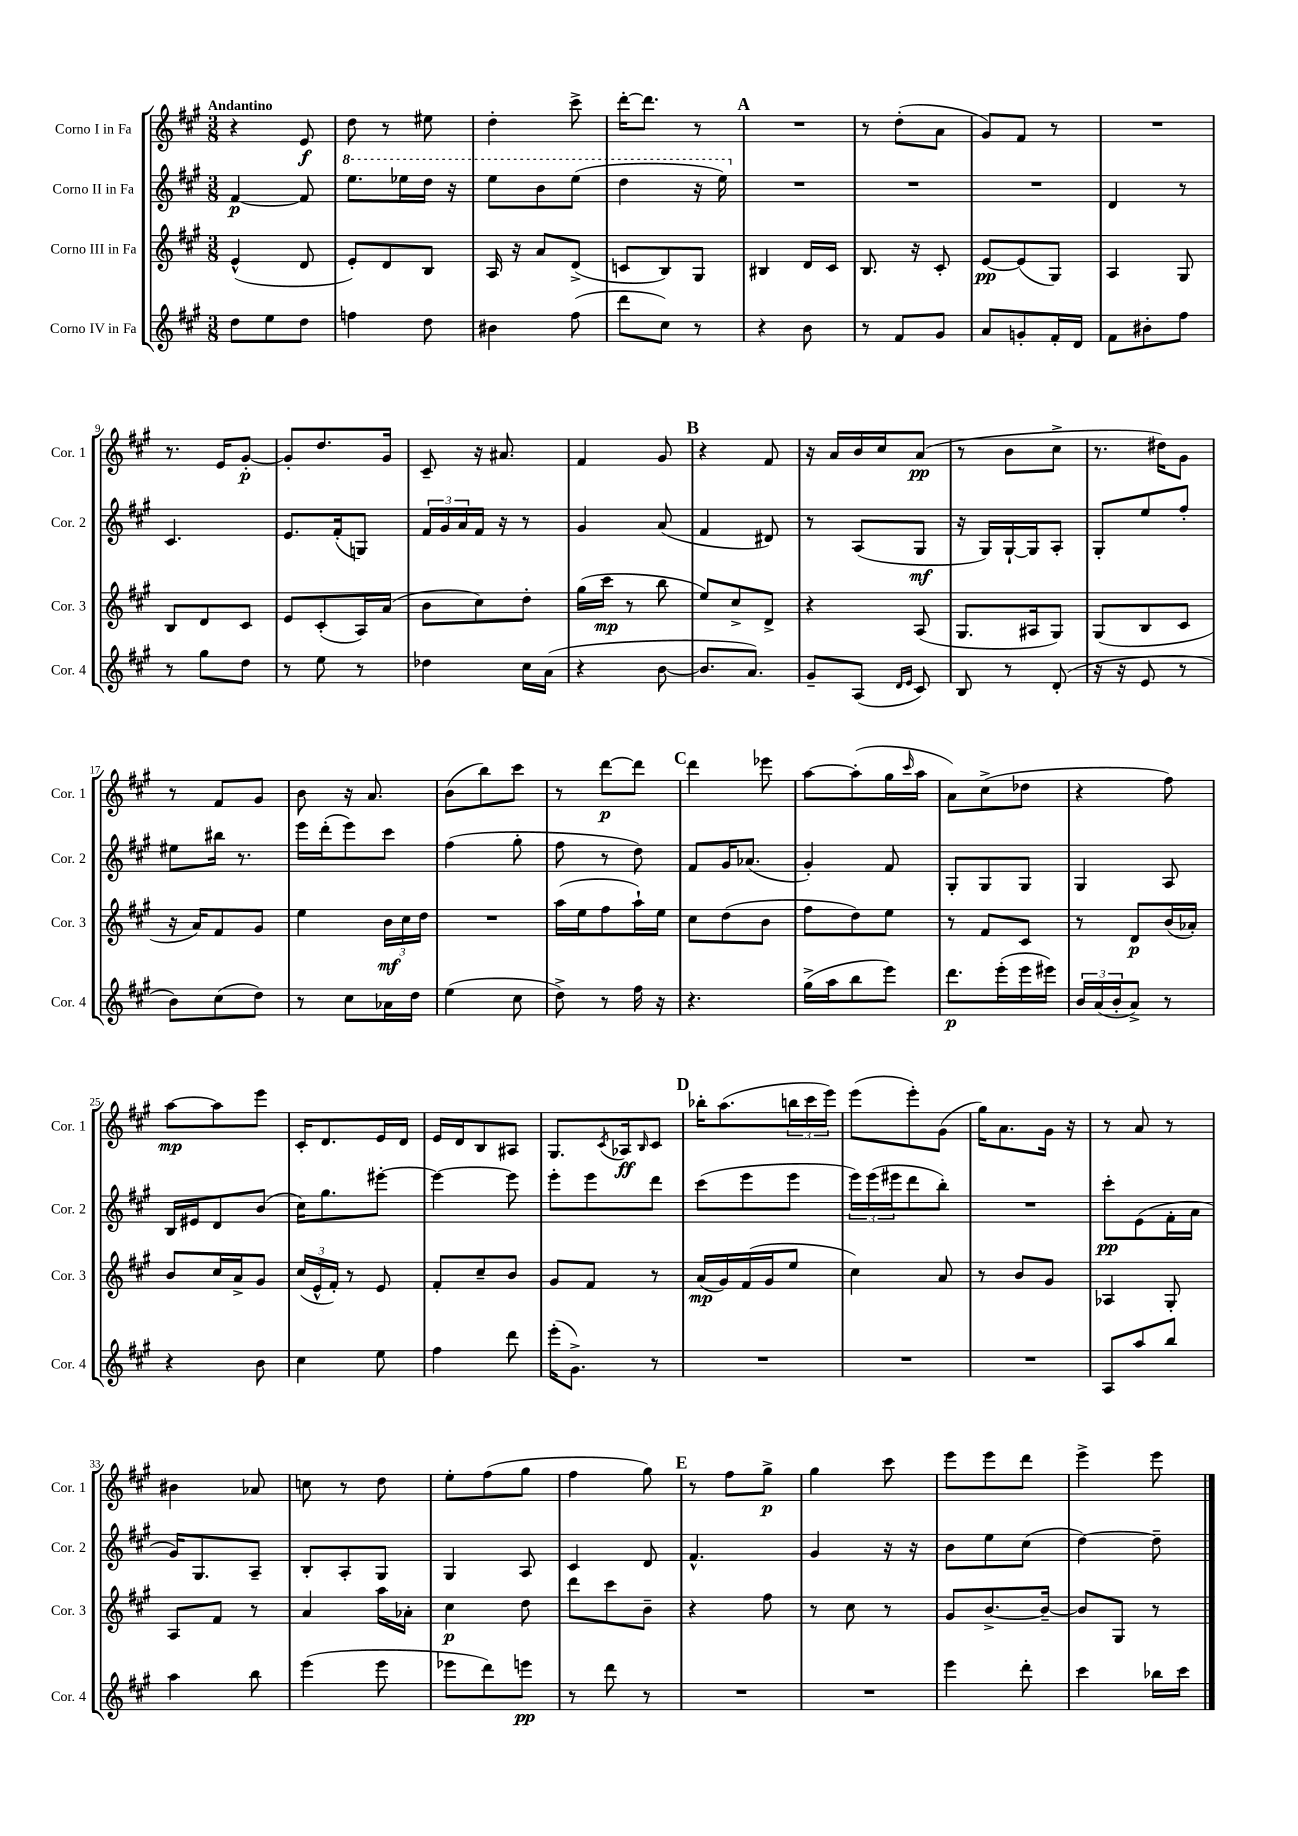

**kern	**kern	**kern	**kern
*staff4	*staff3	*staff2	*staff1
*clefG2	*clefG2	*clefG2	*clefG2
*k[f#c#g#]	*k[f#c#g#]	*k[f#c#g#]	*k[f#c#g#]
*M3/8	*M3/8	*M3/8	*M3/8
8dd\L	(4e^^/	[4f#/	4r
8ee\	.	.	.
8dd\J	8d/	8f#/]	8e/
=	=	=	=
4ff\	8e'/L)	8.eee\L	8dd\
.	8d/	.	8r
.	.	16eee-\L	.
8dd\	8B/J	16ddd\JJ	8ee#\
.	.	16r	.
=	=	=	=
4b#\	16A/	8eee\L	4dd'\
.	16r	.	.
.	8a/L	8bb\	.
(8ff#\	(8d^/J	(8eee\J	8ccc#^\
=	=	=	=
8ddd\L	8c/L	4ddd\	[16ddd'\LK
.	.	.	8.ddd\]J
8cc#\J)	8B/)	.	.
8r	8G#/J	16r	8r
.	.	16eee\)	.
=	=	=	=
4r	4B#/	4.r	4.r
8b\	16d/LL	.	.
.	16c#/JJ	.	.
=	=	=	=
8r	8.B/	4.r	8r
8f#/L	.	.	(8dd'\L
.	16r	.	.
8g#/J	8c#'/	.	8a\J
=	=	=	=
8a/L	[8e/L	4.r	8g#/L)
8g'/	(8e/]	.	8f#/J
16f#'/L	8G#/J)	.	8r
16d/JJ	.	.	.
=	=	=	=
8f#\L	4A/	4d/	4.r
8b#'\	.	.	.
8ff#\J	8G#/	8r	.
=	=	=	=
8r	8B/L	4.c#/	8.r
8gg#\L	8d/	.	.
.	.	.	16e/LK
8dd\J	8c#/J	.	[8g#'/J
=	=	=	=
8r	8e/L	8.e/L	8g#'/]L
8ee\	(8c#'/	.	8.dd/
.	.	(16f#'/k	.
8r	16A/L)	8G/J)	.
.	(16a/JJ	.	16g#/Jk
=	=	=	=
4dd-\	8b\L	24f#/LL	8c#~/
.	.	24g#/	.
.	.	24a/	.
.	8cc#\)	16f#/JJ	16r
.	.	16r	8.a#/
16cc#\LL	8dd'\J	8r	.
(16a\JJ	.	.	.
=	=	=	=
4r	(16gg#\LL	4g#/	4f#/
.	16ccc#\JJ	.	.
.	8r	.	.
[8b\	8bb\	(8a/	8g#/
=	=	=	=
8.b/]L	8ee/L)	4f#/	4r
.	8cc#^/	.	.
8.a/J)	.	.	.
.	8d^/J	8d#/)	8f#/
=	=	=	=
8g#~/L	4r	8r	16r
.	.	.	16a/LL
(8A/J	.	(8A/L	16b/
.	.	.	16cc#/J
16qqd/LL	.	.	.
16qqe/JJ	.	.	.
8c#/)	(8A/	8G#/J	(8a/J
=	=	=	=
8B/	8.G#/L	16r	8r
.	.	16G#/LL)	.
8r	.	[16G#`/	8b\L
.	16A#/k	16G#/]J	.
(8d'/	8G#/J)	8A'/J	8cc#^\J
=	=	=	=
16r	(8G#/L	8G#'/L	8.r
16r	.	.	.
8e/	8B/	8ee/	.
.	.	.	16dd#\LK)
8r	8c#/J	8ff#'/J	8g#\J
=	=	=	=
8b\L)	16r	8ee#\L	8r
.	16a/LK)	.	.
(8cc#\	8f#/	16bb#\Jk	8f#/L
.	.	8.r	.
8dd\J)	8g#/J	.	8g#/J
=	=	=	=
8r	4ee\	16eee\LL	8b\
.	.	(16ddd'\J	.
8cc#\L	.	8eee\)	16r
.	.	.	8.a/
16a-\L	24b\LL	8ccc#\J	.
.	24cc#\	.	.
16dd\JJ	.	.	.
.	24dd\JJ	.	.
=	=	=	=
(4ee\	4.r	(4ff#\	(8b\L
.	.	.	8bb\)
8cc#\	.	8gg#'\	8ccc#\J
=	=	=	=
8dd^\)	(16aa\LL	8ff#\	8r
.	16ee\J	.	.
8r	8ff#\	8r	[8ddd\L
16ff#\	16aa`\L)	8dd\)	8ddd\]J
16r	16ee\JJ	.	.
=	=	=	=
4.r	8cc#\L	8f#/L	4ddd\
.	(8dd\	16g#/K	.
.	.	(8.a-/J	.
.	8b\J	.	8eee-\
=	=	=	=
(16gg#^\LL	8ff#\L	4g#'/)	[8aa\L
16aa\J	.	.	.
8bb\	8dd\)	.	(8aa'\]
8eee\J)	8ee\J	8f#/	16gg#\L
.	.	.	16qqccc#/
.	.	.	16aa\JJ
=	=	=	=
8.ddd\L	8r	8G#'/L	8a\L)
.	8f#/L	8G#/	(8cc#^\
(16eee'\L	.	.	.
16eee\	8c#/J	8G#/J	8dd-\J
16eee#\JJ)	.	.	.
=	=	=	=
24b/LL	8r	4G#/	4r
(24a/	.	.	.
24b'/J	.	.	.
8a^/J)	8d/L	.	.
8r	(16b/L	8A/	8ff#\)
.	16a-'/JJ)	.	.
=	=	=	=
4r	8b/L	16B/LL	[8aa\L
.	.	16e#/J	.
.	16cc#/L	8d/	8aa\]
.	16a^/J	.	.
8b\	8g#/J	(8b/J	8eee\J
=	=	=	=
4cc#\	(24cc#/LL	16cc#\LK)	16c#'/LK
.	24e^^/	.	.
.	.	8.gg#\	8.d/
.	24f#'/JJ)	.	.
.	8r	.	.
8ee\	8e/	[8eee#'\J	16e/L
.	.	.	16d/JJ
=	=	=	=
4ff#\	8f#'/L	4eee#\_	16e/LL
.	.	.	16d/J
.	8cc#~/	.	8B/
8ddd\	8b/J	8eee#\]	8A#/J
=	=	=	=
(16eee'\LK	8g#/L	8eee'\L	8.G#/L
8.g#^\J)	.	.	.
.	8f#/J	8eee\	.
.	.	.	8qc#/
.	.	.	16A-/k
.	.	.	16qqB/
8r	8r	8ddd\J	8c#/J
=	=	=	=
4.r	(16a/LL	(8ccc#\L	16bb-'\LK
.	16g#/)	.	(8.aa\
.	(16f#/	8eee\	.
.	16g#/J	.	.
.	8ee/J	8eee\J	24bb\L
.	.	.	24ccc#\
.	.	.	24eee\JJ)
=	=	=	=
4.r	4cc#\)	24eee\LL)	(8eee\L
.	.	(24eee\	.
.	.	24eee#\J	.
.	.	8ddd\	8eee'\)
.	8a/	8bb'\J)	(8g#\J
=	=	=	=
4.r	8r	4.r	16gg#\LK)
.	.	.	8.a\
.	8b/L	.	.
.	8g#/J	.	16g#\Jk
.	.	.	16r
=	=	=	=
8A/L	4A-/	8ccc#'\L	8r
8aa/	.	(8e\	8a/
8bb/J	8G#'/	16f#'\L	8r
.	.	16a\JJ	.
=	=	=	=
4aa\	8A/L	16g#/LK)	4b#\
.	.	8.G#/	.
.	8f#/J	.	.
8bb\	8r	8A~/J	8a-/
=	=	=	=
(4eee\	4a/	8B'/L	8cc\
.	.	8A'/	8r
8eee\	16aa\LL	8G#/J	8dd\
.	16a-'\JJ	.	.
=	=	=	=
8eee-\L	4cc#\	4G#/	8ee'\L
8ddd\)	.	.	(8ff#\
8eee\J	8dd\	8A/	8gg#\J
=	=	=	=
8r	8ddd\L	4c#/	4ff#\
8ddd\	8ccc#\	.	.
8r	8b~\J	8d/	8gg#\)
=	=	=	=
4.r	4r	4.f#^^/	8r
.	.	.	8ff#\L
.	8ff#\	.	8gg#^\J
=	=	=	=
4.r	8r	4g#/	4gg#\
.	8cc#\	.	.
.	8r	16r	8ccc#\
.	.	16r	.
=	=	=	=
4eee\	8g#/L	8b\L	8eee\L
.	[8.b^/	8ee\	8eee\
8ddd'\	.	(8cc#\J	8ddd\J
.	16b~/_Jk	.	.
=	=	=	=
4ccc#\	8b/]L	[4dd\)	4eee^\
.	8G#/J	.	.
16bb-\LL	8r	8dd~\]	8eee\
16ccc#\JJ	.	.	.
==	==	==	==
*-	*-	*-	*-
